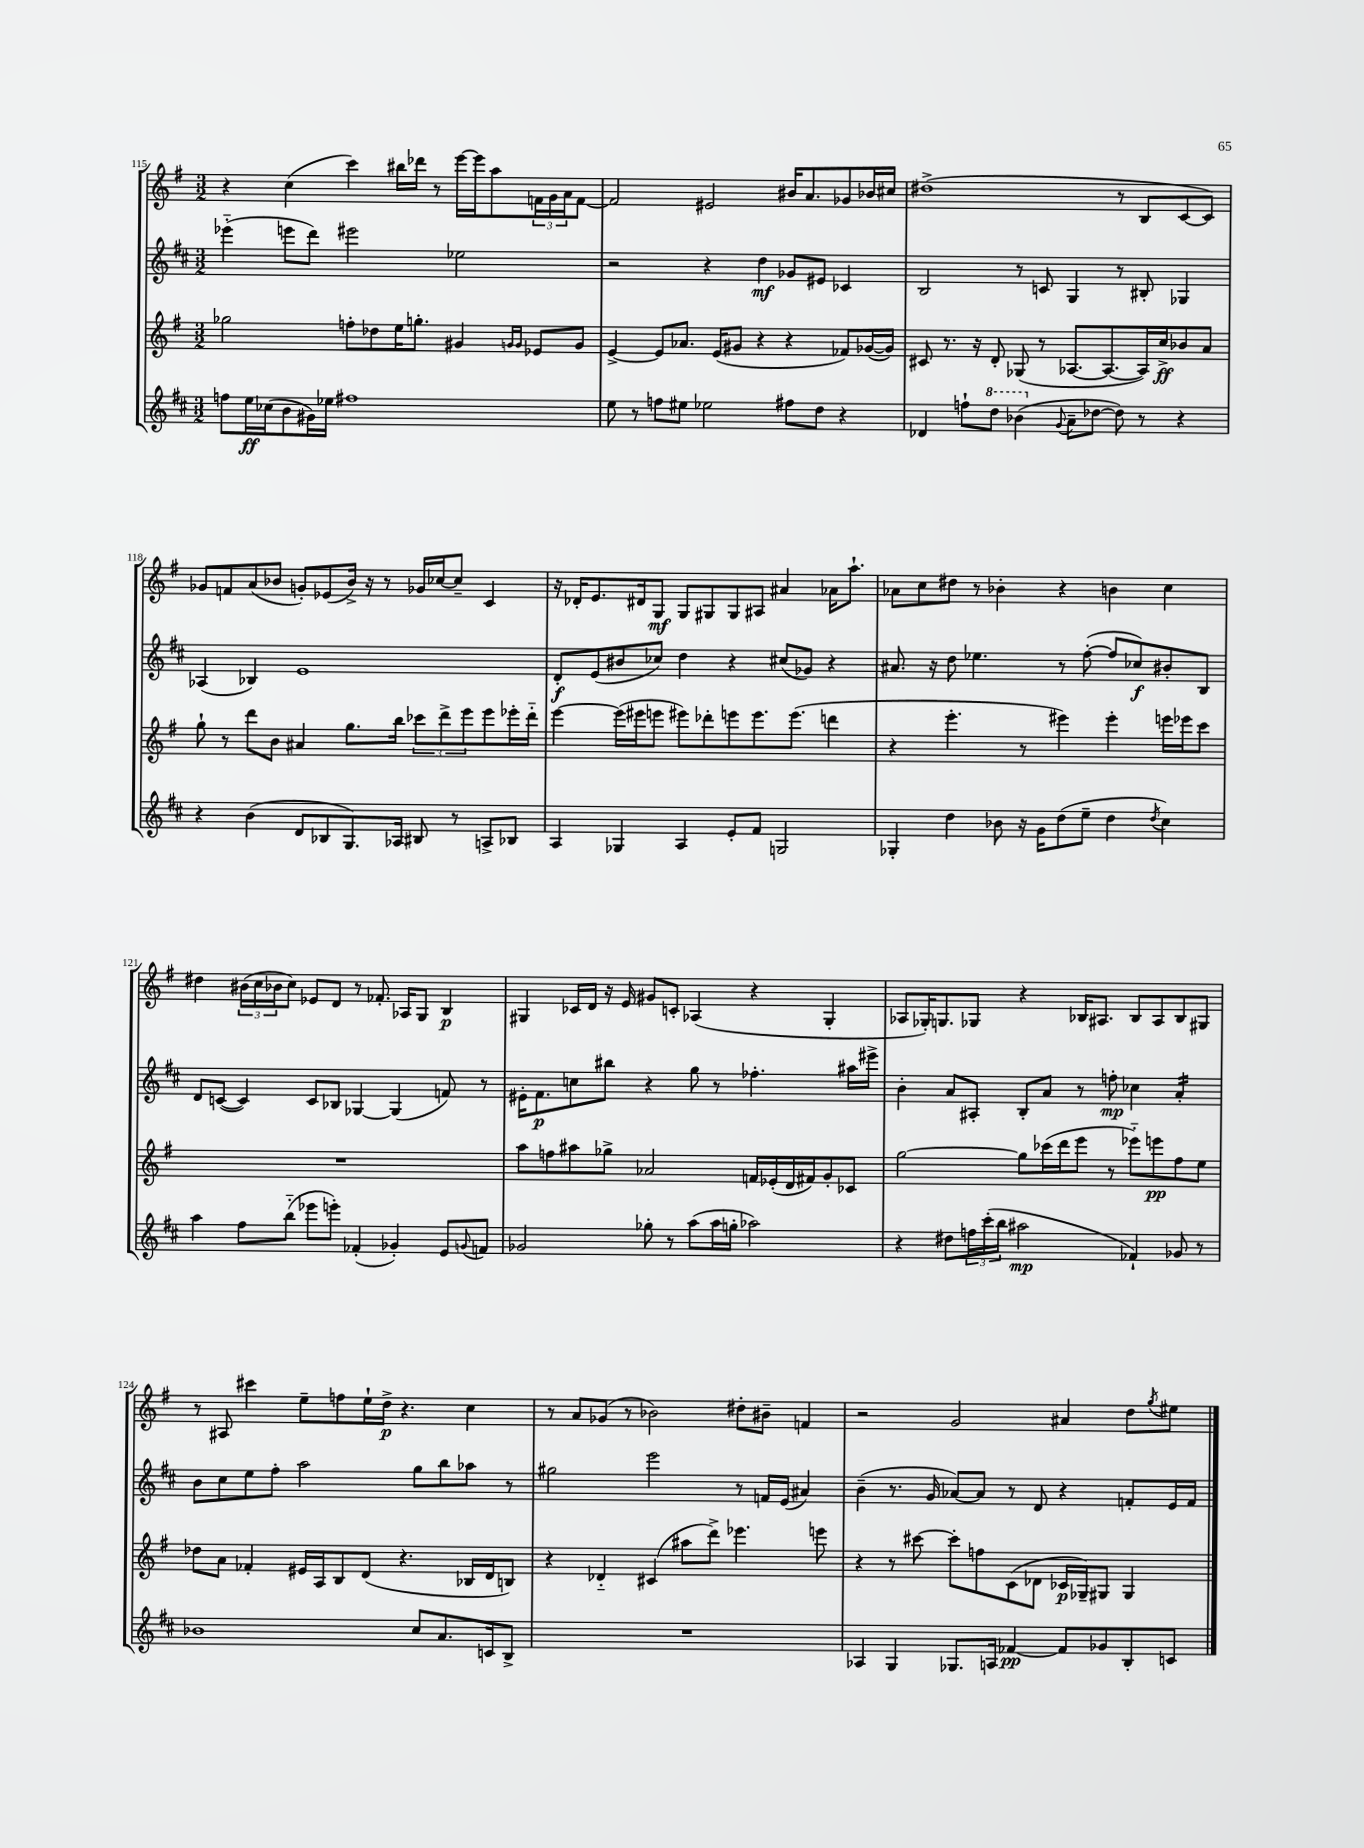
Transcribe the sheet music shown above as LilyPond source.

<<
\new StaffGroup <<
\new Staff = "s0" {
    \clef treble \key g \major \numericTimeSignature \time 3/2
    r4 c''4( c'''4) bis''16 des'''16 r8 e'''16~ e'''16 a''8 \tuplet 3/2 { f'16 g'16 a'16 } f'8~ |
    f'2 eis'2 bis'16 a'8. ges'8 bes'16 cis''16 |
    dis''1->( r8 b8 c'8~ c'8) |
    ges'8 f'8 a'8( bes'8 g'8-.) ees'8( bes'16->) r16 r8 ges'16 ces''16~ ces''8-- c'4 |
    r16 des'16-. e'8. dis'16 g8\mf g8 gis8 gis8 ais8 ais'4 aes'16 a''8.-! |
    aes'8 c''8 dis''8 r8 bes'4-. r4 b'4 c''4 |
    dis''4 \tuplet 3/2 { bis'16( c''16 bes'16 } c''8) ees'8 d'8 r8 fes'8.-. aes16 g8 b4\p |
    gis4 ces'16 d'16 r16 e'16 gis'8 c'8-. aes4( r4 gis4-. |
    aes8 ges16-.) g8. ges8 r4 bes16 ais8. bes8 ais8 bes8 gis8 |
    r8 ais8 cis'''4 e''8-- f''8 e''16-! d''16->\p r4. c''4 |
    r8 a'8 ges'8( r8 bes'2) dis''8-. bis'8-- f'4 |
    r2 g'2 ais'4 d''8 \acciaccatura { g''8 } eis''8 \bar "|." |
}
\new Staff = "s1" {
    \clef treble \key d \major \numericTimeSignature \time 3/2
    ees'''4-_( e'''8 d'''8) eis'''2 ees''2 |
    r2 r4 d''4\mf ges'8 eis'8 ces'4 |
    b2 r8 c'8 g4 r8 bis8-. ges4 |
    aes4( bes4) e'1 |
    d'8-.\f e'8( bis'8 ces''8) d''4 r4 cis''8( ges'8) r4 |
    ais'8. r16 d''8 ees''4. r8 fis''8~-.( fis''8 ces''8\f) bis'8-. b8 |
    d'8 c'8~( c'4) c'8 bes8 ges4~ ges4( f'8) r8 |
    eis'16-. fis'8.\p c''8 bis''8 r4 g''8 r8 fes''4.-. ais''16 eis'''16-> |
    b'4-. a'8 ais8-. b8-. a'8 r8 f''8-.\mp ces''4 a'4:16-. |
    b'8 cis''8 e''8 fis''8-. a''2 g''8 b''8 aes''8 r8 |
    gis''2 e'''2 r8 f'16 e'16( ais'4) |
    b'4--( r8. g'16 aes'8~) aes'8 r8 d'8 r4 f'8-. e'16 f'16 \bar "|." |
}
\new Staff = "s2" {
    \clef treble \key g \major \numericTimeSignature \time 3/2
    ges''2 f''8-. des''8 e''16 g''8.-. gis'4 \grace { g'16 g'16 } ees'8 g'8 |
    e'4~-> e'8 aes'8. e'16( gis'8 r4 r4 fes'8) ges'16~( ges'16) |
    cis'8 r8. r16 d'8-. ges8( r8 aes8.~ aes8.~ aes16) c''16->\ff bes'8 a'8 |
    g''8-! r8 d'''8 b'8 ais'4 g''8. b''16 \tuplet 3/2 { ces'''8 d'''8-> e'''8 } e'''8 ees'''16-. d'''16-_ |
    e'''4~ e'''16( eis'''16 e'''8 eis'''8) des'''8-. e'''8 e'''8. e'''8.( d'''4 |
    r4 e'''4.-. r8 eis'''4) eis'''4-. e'''16 ees'''16 c'''8 |
    R1. |
    a''8 f''8 ais''8 ges''8-> aes'2 f'16 ees'16-.( d'16 fis'16) g'8-. ces'8 |
    g''2~ g''8 ces'''16( d'''16 e'''8 r8 ees'''8-_) e'''8\pp fis''8 e''8 |
    des''8 a'8 fes'4-. eis'16 a16 b8 d'8( r4. bes16 d'16 b8) |
    r4 des'4-_ cis'4( ais''8 d'''8->) ees'''4. e'''8 |
    r4 r8 cis'''8~ cis'''8-. f''8 c'8( des'8 ces'16\p ges16--) gis8 gis4 \bar "|." |
}
\new Staff = "s3" {
    \clef treble \key d \major \numericTimeSignature \time 3/2
    f''8 e''16\ff ces''16( b'8 gis'16) ees''16 fis''1 |
    e''8 r8 f''8 eis''8 ees''2 fis''8 d''8 r4 |
    des'4 f''8-! \ottava #1 d'''8 bes''4( \ottava #0 \appoggiatura { g'8 } a'8-- des''8~ des''8) r8 r4 |
    r4 b'4( d'8 bes8 g8.) aes16 bis8 r8 a8-> bes8 |
    a4 ges4 a4 e'8-. fis'8 g2 |
    ges4-. d''4 bes'8 r16 g'16 d''8( e''8-- d''4 \acciaccatura { d''8 } cis''4) |
    a''4 fis''8 b''8-_( ees'''8 e'''8-.) fes'4-.( ges'4-.) e'8 \appoggiatura { g'8 } f'8 |
    ges'2 ges''8-. r8 a''8( a''16 g''16-. aes''2) |
    r4 dis''8 \tuplet 3/2 { f''16 cis'''16-.( b''16 } ais''2\mp fes'4-!) ges'8 r8 |
    bes'1 cis''8 a'8. c'16 b8-> |
    R1. |
    aes4 g4 ges8. a16 fes'4~\pp fes'8 ges'8 b8-. c'8 \bar "|." |
}
>>
>>
\layout { \context { \Score currentBarNumber = #115 } }
